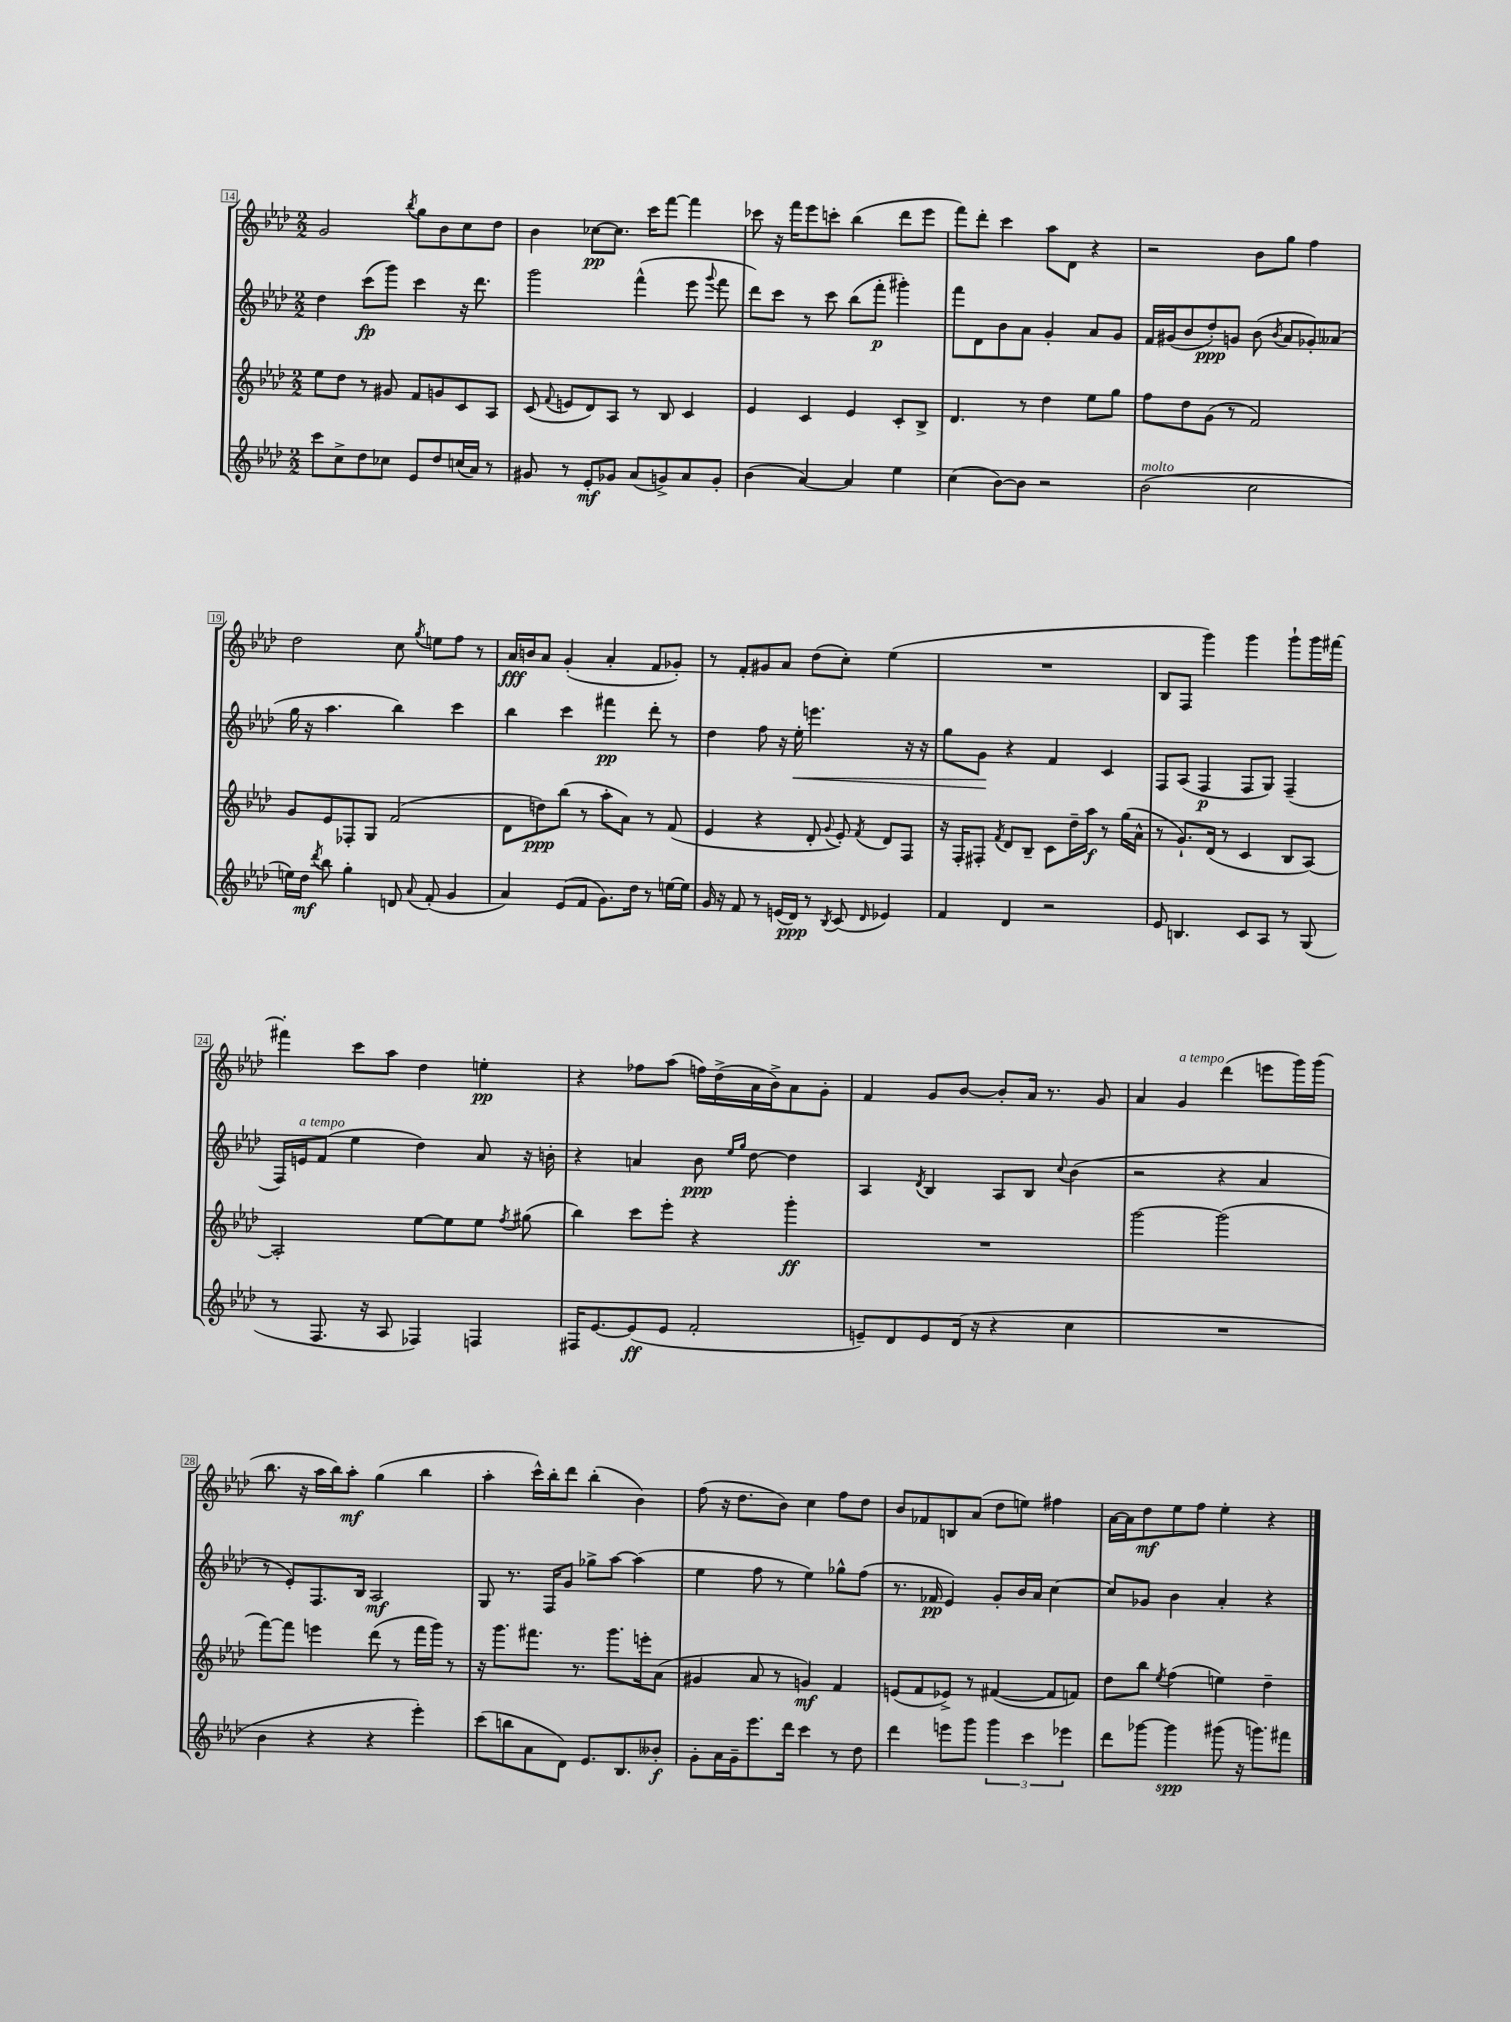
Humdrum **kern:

**kern	**dynam	**kern	**dynam	**kern	**dynam	**kern	**dynam
*part4	*part4	*part3	*part3	*part2	*part2	*part1	*part1
*staff4	*staff4	*staff3	*staff3	*staff2	*staff2	*staff1	*staff1
*clefG2	*	*clefG2	*	*clefG2	*	*clefG2	*
*k[b-e-a-d-]	*	*k[b-e-a-d-]	*	*k[b-e-a-d-]	*	*k[b-e-a-d-]	*
*M2/2	*	*M2/2	*	*M2/2	*	*M2/2	*
=14	=14	=14	=14	=14	=14	=14	=14
8ccc\L	.	8ee-\L	.	4dd-\	.	2g/	.
8cc^\	.	8dd-\J	.	.	.	.	.
8dd-\	.	8r	.	(8ccc\L	fp	.	.
8cc-X\J	.	8g#X/	.	8ggg\J)	.	.	.
.	.	.	.	.	.	8qbb-/	.
8e-/L	.	8f/L	.	4ccc\	.	8gg\L	.
8dd-/	.	8gn/	.	.	.	8b-\	.
(16ccn/L	.	8c/	.	16r	.	8cc\	.
16a-/JJ)	.	.	.	8.ddd-\	.	.	.
8r	.	8A-/J	.	.	.	8dd-\J	.
=15	=15	=15	=15	=15	=15	=15	=15
8g#X/	.	(8c/	.	2ggg\	.	4b-\	.
.	.	8qqf/	.	.	.	.	.
8r	.	8en/L	.	.	.	.	.
8e-'/L	mf	8d-/)	.	.	.	[8cc-X\L	pp
8g-X/J	.	8A-/J	.	.	.	8.cc-\J]	.
(8a-/L	.	8r	.	(4fff^^\	.	.	.
.	.	.	.	.	.	16ccc\KL	.
8gn^/)	.	8B-/	.	.	.	[8fff\J	.
8a-/	.	4c/	.	8eee-\	.	4fff\]	.
.	.	.	.	8qqggg/	.	.	.
8g'/J	.	.	.	8fff\	.	.	.
=16	=16	=16	=16	=16	=16	=16	=16
(4b-\	.	4e-/	.	8ddd-\L)	.	8ccc-X\	.
.	.	.	.	8ccc\J	.	16r	.
.	.	.	.	.	.	16fff\KL	.
[4a-/)	.	4c/	.	8r	.	8eee-\	.
.	.	.	.	8ccc\	.	8cccn'\J	.
4a-/]	.	4e-/	.	(8bb-\L	.	(4bb-\	.
.	.	.	.	8fff'\J	p	.	.
4ee-\	.	8c'/L	.	4ggg#X'\)	.	8ddd-\L	.
.	.	8B-^/J	.	.	.	8eee-\J	.
=17	=17	=17	=17	=17	=17	=17	=17
(4cc\	.	4.d-/	.	8fff\L	.	8fff\L)	.
.	.	.	.	8d-\	.	8ddd-'\J	.
[8b-\L)	.	.	.	8b-\	.	4ccc\	.
8b-\J]	.	8r	.	8a-\J	.	.	.
2r	.	4dd-\	.	4g'/	.	8aa-\L	.
.	.	.	.	.	.	8d-\J	.
.	.	8ee-\L	.	8a-/L	.	4r	.
.	.	8gg\J	.	8g/J	.	.	.
=18	=18	=18	=18	=18	=18	=18	=18
!LO:TX:a:i:t=molto	!	!	!	!	!	!	!
(2b-\	.	8ff\L	.	16f/LL	.	2r	.
.	.	.	.	(16g#X/J	.	.	.
.	.	8dd-\	.	8b-/	.	.	.
.	.	(8g\J	.	8dd-'/)	ppp	.	.
.	.	8r	.	8gn/J	.	.	.
2cc\	.	2f/)	.	(8b-\	.	8b-\L	.
.	.	.	.	8qb-/	.	.	.
.	.	.	.	8a-/L	.	8gg\J	.
.	.	.	.	8g-X'/)	.	4ff\	.
.	.	.	.	(8a--X/J	.	.	.
!!LO:LB:g=z
=19	=19	=19	=19	=19	=19	=19	=19
16een\LL)	.	8g/L	.	16gg\	.	2dd-\	.
16dd-\JJ	mf	.	.	16r	.	.	.
8qddd-/	.	.	.	.	.	.	.
8bb-\	.	8e-/	.	4.aa-\	.	.	.
4gg'\	.	8F-X'/	.	.	.	.	.
.	.	8G/J	.	.	.	.	.
8dn/	.	(2f/	.	4bb-\)	.	8cc\	.
8qqa-/	.	.	.	.	.	8qgg/	.
(8f'/	.	.	.	.	.	8een\L	.
4g/	.	.	.	4ccc\	.	8ff\J	.
.	.	.	.	.	.	8r	.
=20	=20	=20	=20	=20	=20	=20	=20
4a-/)	.	8d-\L	.	4bb-\	.	16a-/LL	fff
.	.	.	.	.	.	16bn/J	.
.	.	8ddn\)	ppp	.	.	8a-/J	.
(8e-/L	.	(8bb-\J	.	4ccc\	.	(4g'/	.
8f/J	.	8r	.	.	.	.	.
8.g\L)	.	8aa-'\L	.	4fff#X\	pp	4a-'/	.
.	.	8a-\J)	.	.	.	.	.
16dd-\Jk	.	.	.	.	.	.	.
8r	.	8r	.	8ddd-'\	.	8f/L	.
[16een\LL	.	(8f/	.	8r	.	8g-X'/J)	.
16ee\JJ]	.	.	.	.	.	.	.
=21	=21	=21	=21	=21	=21	=21	=21
16g/	.	4e-/	.	4dd-\	.	8r	.
16r	.	.	.	.	.	.	.
8f/	.	.	.	.	.	8f'/L	.
8r	.	4r	.	8ff\	.	8g#X/	.
(16en/LL	.	.	.	16r	.	8a-/J	.
!	!	!	!	!	!LO:HP:b	!	!
16d-/JJ)	ppp	.	.	16ee-'\	<	.	.
8r	.	8d-'/	.	4.eeen\	.	(8dd-\L	.
8qB-/	.	8qqg/	.	.	.	.	.
(8c/	.	8e-'/)	.	.	.	8cc'\J)	.
16qqd-/	.	8qf/	.	.	.	.	.
4e-X/)	.	8d-/L	.	.	.	(4ee-\	.
.	.	8F/J	.	16r	.	.	.
.	.	.	.	16r	.	.	.
=22	=22	=22	=22	=22	=22	=22	=22
4f/	.	16r	.	8gg\L	.	1r	.
.	.	16F'/KL	.	.	.	.	.
.	.	8F#X'/J	.	8g\J	.	.	.
.	.	8qf/	.	.	.	.	.
4d-/	.	8d-/L	.	4r	[	.	.
.	.	8B-~/J	.	.	.	.	.
2r	.	8c\L	.	4f/	.	.	.
.	.	16dd-~\L	.	.	.	.	.
.	.	16aa-\JJ	f	.	.	.	.
.	.	8r	.	4c/	.	.	.
.	.	(16gg\LL	.	.	.	.	.
.	.	16a-^^\JJ	.	.	.	.	.
=23	=23	=23	=23	=23	=23	=23	=23
8e-/	.	8r	.	8F/L	.	8B-/L	.
4.Bn/	.	8.g`/L)	.	(8A-/J	.	8F/J	.
.	.	.	.	4F/	p	4ggg\)	.
.	.	(16d-/Jk	.	.	.	.	.
.	.	8r	.	.	.	.	.
8c/L	.	4c/	.	8F/L	.	4ggg\	.
8A-/J	.	.	.	8G/J)	.	.	.
8r	.	8B-/L	.	(4F~/	.	8ggg`\L	.
(8G/	.	[8A-/J)	.	.	.	16ggg\L	.
.	.	.	.	.	.	[16fff#X\JJ	.
!!LO:LB:g=z
=24	=24	=24	=24	=24	=24	=24	=24
8r	.	2A-'/]	.	16F/LL)	.	4fff#X'\]	.
!	!	!	!	!LO:TX:a:i:t=a tempo	!	!	!
.	.	.	.	16en/J	.	.	.
8.F/	.	.	.	(8f/J	.	.	.
.	.	.	.	4ee-\	.	8ccc\L	.
16r	.	.	.	.	.	.	.
8A-/	.	.	.	.	.	8aa-\J	.
4F-X/)	.	[8ee-\L	.	4dd-\)	.	4dd-\	.
.	.	8ee-\]	.	.	.	.	.
4Fn/	.	8ee-\J	.	8a-/	.	4een'\	pp
.	.	8qff/	.	.	.	.	.
.	.	(8gg#X\	.	16r	.	.	.
.	.	.	.	16bn'\	.	.	.
=25	=25	=25	=25	=25	=25	=25	=25
16F#X/KL	.	4bb-\)	.	4r	.	4r	.
[8.e-/	.	.	.	.	.	.	.
(8e-/]	ff	8ccc\L	.	4an/	.	8ff-X\L	.
8e-/J	.	8eee-'\J	.	.	.	(8aa-\J	.
2f'/	.	4r	.	8b-\	ppp	16ffn\LL)	.
.	.	.	.	.	.	(16dd-^\	.
.	.	.	.	16qqee-/LL	.	.	.
.	.	.	.	16qqgg/JJ	.	.	.
.	.	.	.	[8dd-\	.	16a-\	.
.	.	.	.	.	.	16b-^\J)	.
.	.	4ggg'\	ff	4dd-\]	.	8a-\	.
.	.	.	.	.	.	8g'\J	.
=26	=26	=26	=26	=26	=26	=26	=26
8en~/L)	.	1r	.	4A-/	.	4f/	.
8d-/	.	.	.	.	.	.	.
.	.	.	.	8qd-/	.	.	.
8e/	.	.	.	4B-/	.	8g/L	.
(16d-/Jk	.	.	.	.	.	[8b-/J	.
16r	.	.	.	.	.	.	.
4r	.	.	.	8A-/L	.	8b-'/L]	.
.	.	.	.	8B-/J	.	16a-/Jk	.
.	.	.	.	.	.	8.r	.
.	.	.	.	8qqcc/	.	.	.
4cc\	.	.	.	(4b-\	.	.	.
.	.	.	.	.	.	8g/	.
=27	=27	=27	=27	=27	=27	=27	=27
1r	.	[2ggg\	.	2r	.	4a-/	.
!	!	!	!	!	!	!LO:TX:a:i:t=a tempo	!
.	.	.	.	.	.	4g/	.
.	.	(2ggg\]	.	4r	.	(4ddd-\	.
.	.	.	.	4a-/	.	8eeen\L	.
.	.	.	.	.	.	16ggg\L)	.
.	.	.	.	.	.	(16ggg\JJ	.
!!LO:LB:g=z
=28	=28	=28	=28	=28	=28	=28	=28
4b-\	.	[8fff\L)	.	8r	.	8.bb-\	.
.	.	8fff\J]	.	8e-'/L)	.	.	.
.	.	.	.	.	.	16r	.
4r	.	4eeen\	.	8.F/	.	16aa-\LL	.
.	.	.	.	.	.	16bb-\J)	.
.	.	.	.	.	.	8aa-'\J	mf
.	.	.	.	16B-/Jk	.	.	.
4r	.	(8ddd-\	.	2A-/	mf	(4gg\	.
.	.	8r	.	.	.	.	.
4eee-'\)	.	16fff\LL	.	.	.	4bb-\	.
.	.	16ggg\JJ)	.	.	.	.	.
.	.	8r	.	.	.	.	.
=29	=29	=29	=29	=29	=29	=29	=29
(8ccc\L	.	16r	.	8G/	.	4aa-'\	.
.	.	8.ggg\L	.	.	.	.	.
8bbn\	.	.	.	8.r	.	.	.
8a-\	.	8.fff#X\J	.	.	.	16ccc^^\LL)	.
.	.	.	.	16F/KL	.	16bb-'\J	.
8d-\J)	.	.	.	8g/J	.	8ddd-\J	.
.	.	8.r	.	.	.	.	.
8.e-/L	.	.	.	8gg-X^\L	.	(4bb-'\	.
.	.	8.ggg\L	.	[8aa-\J	.	.	.
8.B-/	.	.	.	.	.	.	.
.	.	.	.	(4aa-\]	.	4b-\)	.
.	.	16eeen'\k	.	.	.	.	.
8b--X'/J	f	(8a-\J	.	.	.	.	.
=30	=30	=30	=30	=30	=30	=30	=30
8g'\L	.	4g#X/	.	4ee-\	.	(8ff\	.
16a-\L	.	.	.	.	.	16r	.
16g~\J	.	.	.	.	.	8.dd-\L	.
8.eee-\	.	8a-/	.	8ff\	.	.	.
.	.	8r	.	8r	.	8b-\J)	.
16ddd-\Jk	.	.	.	.	.	.	.
4ccc\	.	4gn/)	mf	4ee-\)	.	4cc\	.
8r	.	4f/	.	8gg-X^^\L	.	8ff\L	.
8dd-\	.	.	.	(8ff\J	.	8dd-\J	.
=31	=31	=31	=31	=31	=31	=31	=31
4ddd-\	.	(8en/L	.	8.r	.	8b-/L	.
.	.	8f/	.	.	.	8f-X/	.
.	.	.	.	16f-X/	pp	.	.
8eeen\L	.	8e-X^/J)	.	4e-/)	.	8Bn/	.
8ggg\J	.	8r	.	.	.	(8a-/J	.
6ggg\	.	([4f#X/	.	8g'/L	.	8dd-\L	.
.	.	.	.	16b-/L	.	8een\J)	.
6ccc\	.	.	.	.	.	.	.
.	.	.	.	16a-/JJ	.	.	.
.	.	8f#/L]	.	[4cc\	.	4ff#X\	.
6eee-X\	.	.	.	.	.	.	.
.	.	8fn/J)	.	.	.	.	.
=32	=32	=32	=32	=32	=32	=32	=32
8ddd-\L	.	8dd-\L	.	8cc/L]	.	[16a-\LL	.
.	.	.	.	.	.	16a-\J]	.
[8ggg-X\J	.	8bb-\J	.	8g-X/J	.	8dd-\	mf
.	.	8qee-/	.	.	.	.	.
4ggg-\]	spp	(4ff\	.	4b-\	.	8ee-\	.
.	.	.	.	.	.	8ff\J	.
(8ggg#X\	.	4een\)	.	4a-'/	.	4ee-'\	.
16r	.	.	.	.	.	.	.
8.gggn\L)	.	.	.	.	.	.	.
.	.	4dd-~\	.	4r	.	4r	.
8fff#X\J	.	.	.	.	.	.	.
==	==	==	==	==	==	==	==
*-	*-	*-	*-	*-	*-	*-	*-
